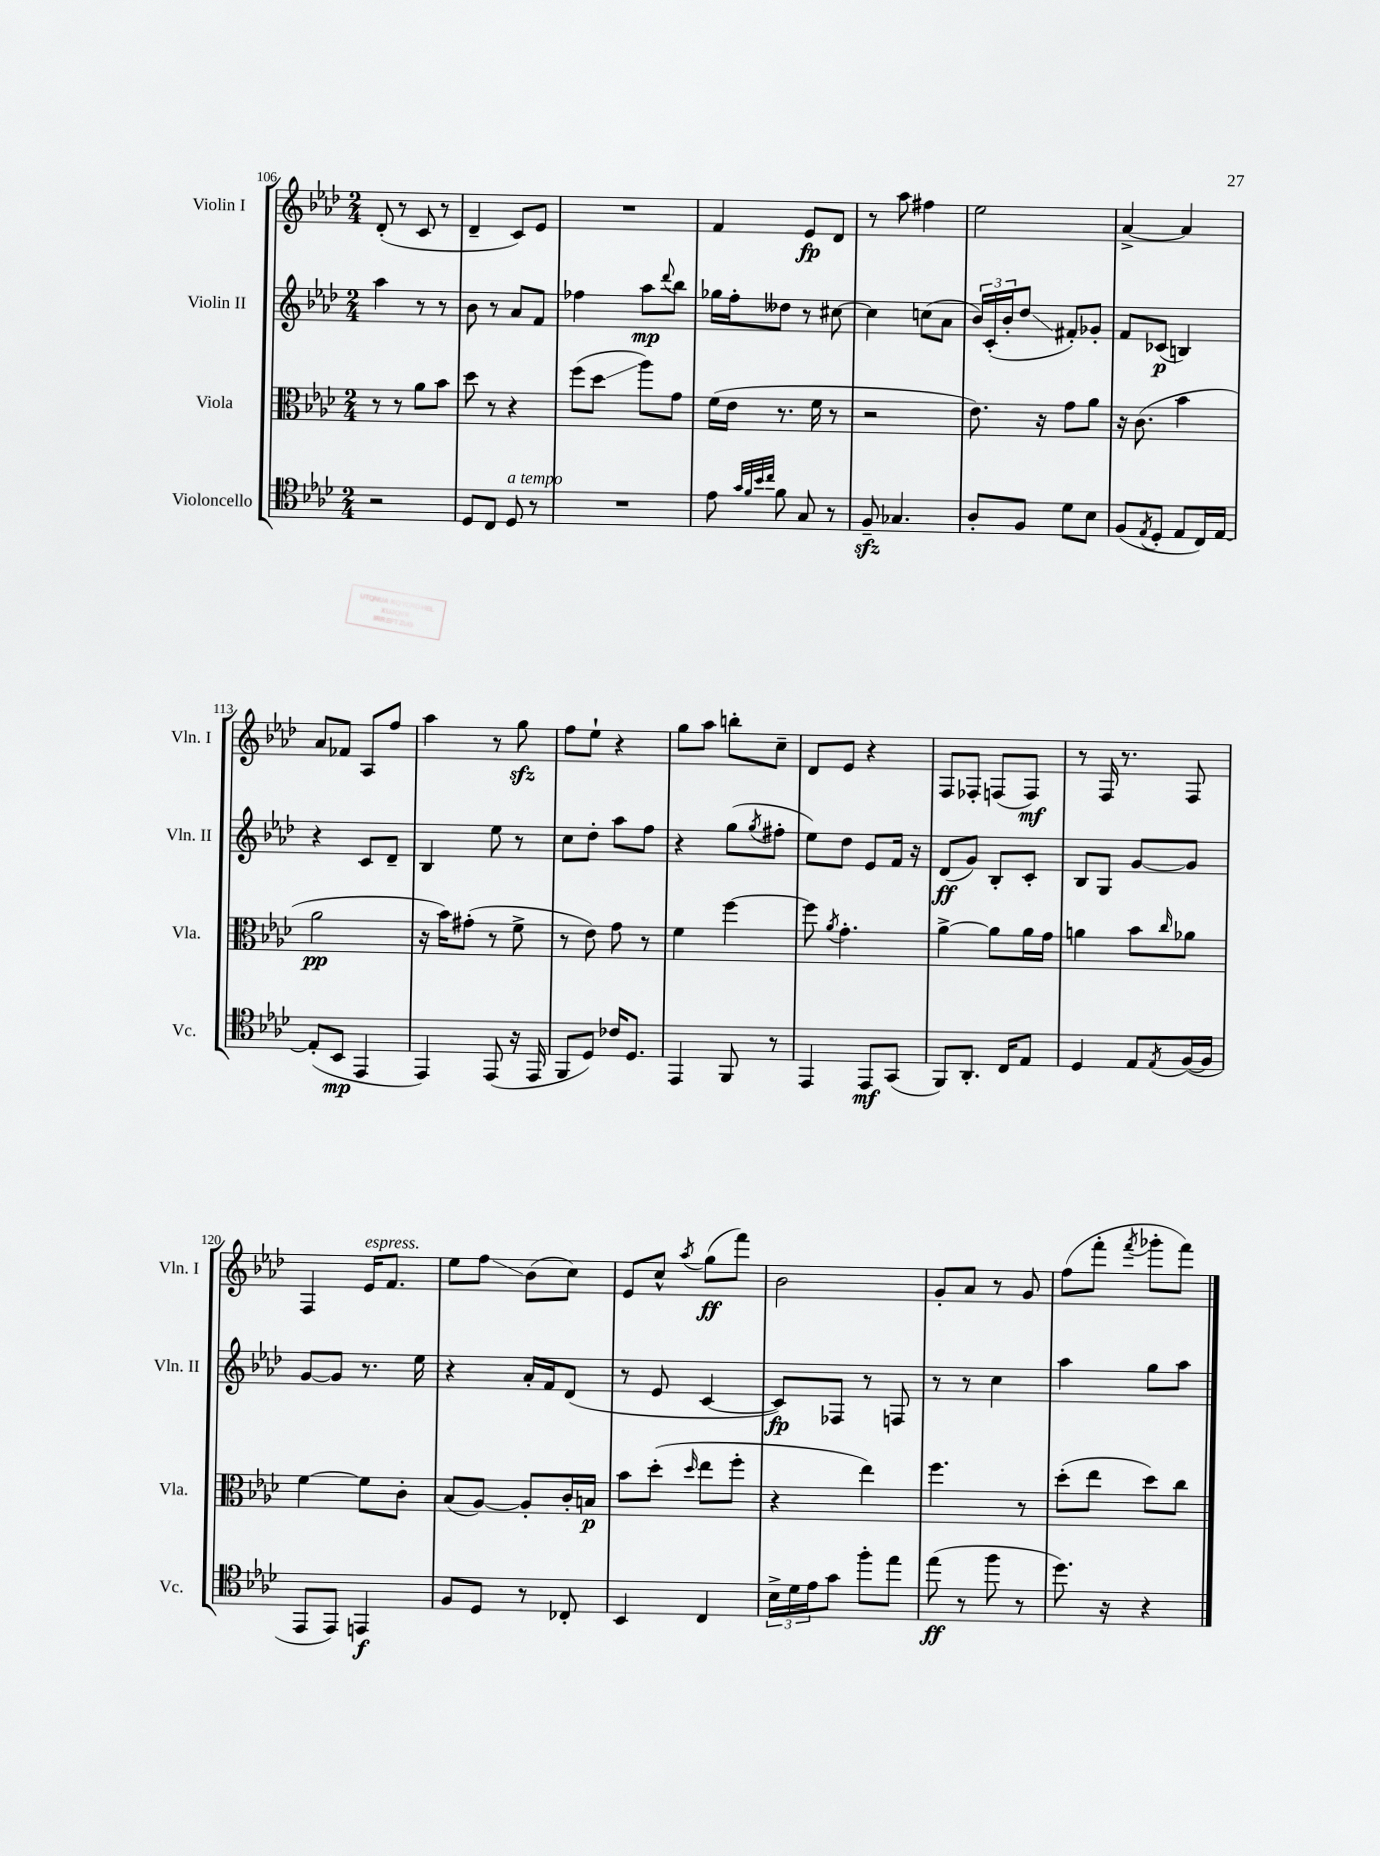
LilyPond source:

<<
\new StaffGroup <<
\new Staff = "s0" \with { instrumentName = "Violin I" shortInstrumentName = "Vln. I" } {
    \clef treble \key aes \major \numericTimeSignature \time 2/4
    des'8-.( r8 c'8 r8 |
    des'4-- c'8) ees'8 |
    R2 |
    f'4 ees'8\fp des'8 |
    r8 aes''8 fis''4 |
    ees''2 |
    aes'4~-> aes'4 |
    aes'8 fes'8 aes8 f''8 |
    aes''4 r8 g''8\sfz |
    f''8 ees''8-! r4 |
    g''8 aes''8 b''8-. c''8-- |
    des'8 ees'8 r4 |
    f8 fes8-. f8( f8\mf) |
    r8 f16 r8. f8 |
    f4 ees'16^\markup { \italic "espress." } f'8. |
    ees''8 f''8\glissando bes'8( c''8) |
    ees'8 c''8-^ \acciaccatura { aes''8 } g''8\ff( f'''8) |
    bes'2 |
    g'8-. aes'8 r8 g'8 |
    f''8( f'''8-. \acciaccatura { f'''8 } ges'''8-. f'''8) \bar "|." |
}
\new Staff = "s1" \with { instrumentName = "Violin II" shortInstrumentName = "Vln. II" } {
    \clef treble \key aes \major \numericTimeSignature \time 2/4
    aes''4 r8 r8 |
    bes'8 r8 aes'8 f'8 |
    fes''4 aes''8\mp \appoggiatura { des'''8 } bes''8 |
    ges''16 f''16-. deses''8 r8 cis''8~ |
    cis''4 c''8( aes'8 |
    \tuplet 3/2 { bes'16) c'16-.( bes'16-. } des''8\glissando fis'8-.) ges'8-. |
    f'8 ces'8\p( b4) |
    r4 c'8 des'8-- |
    bes4 ees''8 r8 |
    c''8 des''8-. aes''8 f''8 |
    r4 g''8( \acciaccatura { g''8 } fis''8-. |
    ees''8) des''8 ees'8 f'16 r16 |
    des'8\ff( g'8) bes8-. c'8-. |
    bes8 g8 g'8~ g'8 |
    g'8~ g'8 r8. ees''16 |
    r4 aes'16-. f'16 des'8( |
    r8 ees'8 c'4~ |
    c'8\fp) fes8 r8 f8 |
    r8 r8 c''4 |
    aes''4 g''8 aes''8 \bar "|." |
}
\new Staff = "s2" \with { instrumentName = "Viola" shortInstrumentName = "Vla." } {
    \clef alto \key aes \major \numericTimeSignature \time 2/4
    r8 r8 aes'8 bes'8 |
    des''8 r8 r4 |
    f''8( des''8\glissando aes''8) g'8 |
    f'16( ees'16 r8. f'16 r8 |
    r2 |
    ees'8.) r16 g'8 aes'8 |
    r16 c'8.( bes'4 |
    aes'2\pp |
    r16 bes'16) gis'8-.( r8 f'8-> |
    r8 ees'8) g'8 r8 |
    f'4 f''4~ |
    f''8 \acciaccatura { aes'8 } g'4.-. |
    aes'4~-> aes'8 aes'16 g'16 |
    a'4 bes'8 \grace { c''16 } aes'8 |
    f'4~ f'8 c'8-. |
    bes8( aes8~) aes8-. c'16-. b16\p |
    bes'8 des''8-.( \grace { des''16 } ees''8 f''8-. |
    r4 ees''4) |
    f''4. r8 |
    des''8-.( ees''8 des''8) c''8 \bar "|." |
}
\new Staff = "s3" \with { instrumentName = "Violoncello" shortInstrumentName = "Vc." } {
    \clef tenor \key aes \major \numericTimeSignature \time 2/4
    r2 |
    des8 c8 des8^\markup { \italic "a tempo" } r8 |
    R2 |
    ees'8 \grace { g'32 f'32 bes'32 c''32 } f'8 g8 r8 |
    f8--\sfz ges4. |
    aes8-. f8 des'8 bes8 |
    f8( \acciaccatura { ees8 } des8-. ees8 c16) ees16~ |
    ees8-.( bes,8\mp ees,4 |
    ees,4) ees,8( r16 ees,16 |
    f,8 des8) ces'16 des8. |
    ees,4 f,8 r8 |
    ees,4 ees,8\mf g,8( |
    f,8) aes,8.-. c16 ees8 |
    des4 ees8 \acciaccatura { ees8 } f16~( f16 |
    ees,8 ees,8) e,4\f |
    f8 des8 r8 ces8-. |
    bes,4 c4 |
    \tuplet 3/2 { bes16-> des'16 ees'16 } g'8 f''8-. ees''8 |
    ees''8\ff( r8 f''8 r8 |
    des''8.) r16 r4 \bar "|." |
}
>>
>>
\layout { \context { \Score currentBarNumber = #106 } }
